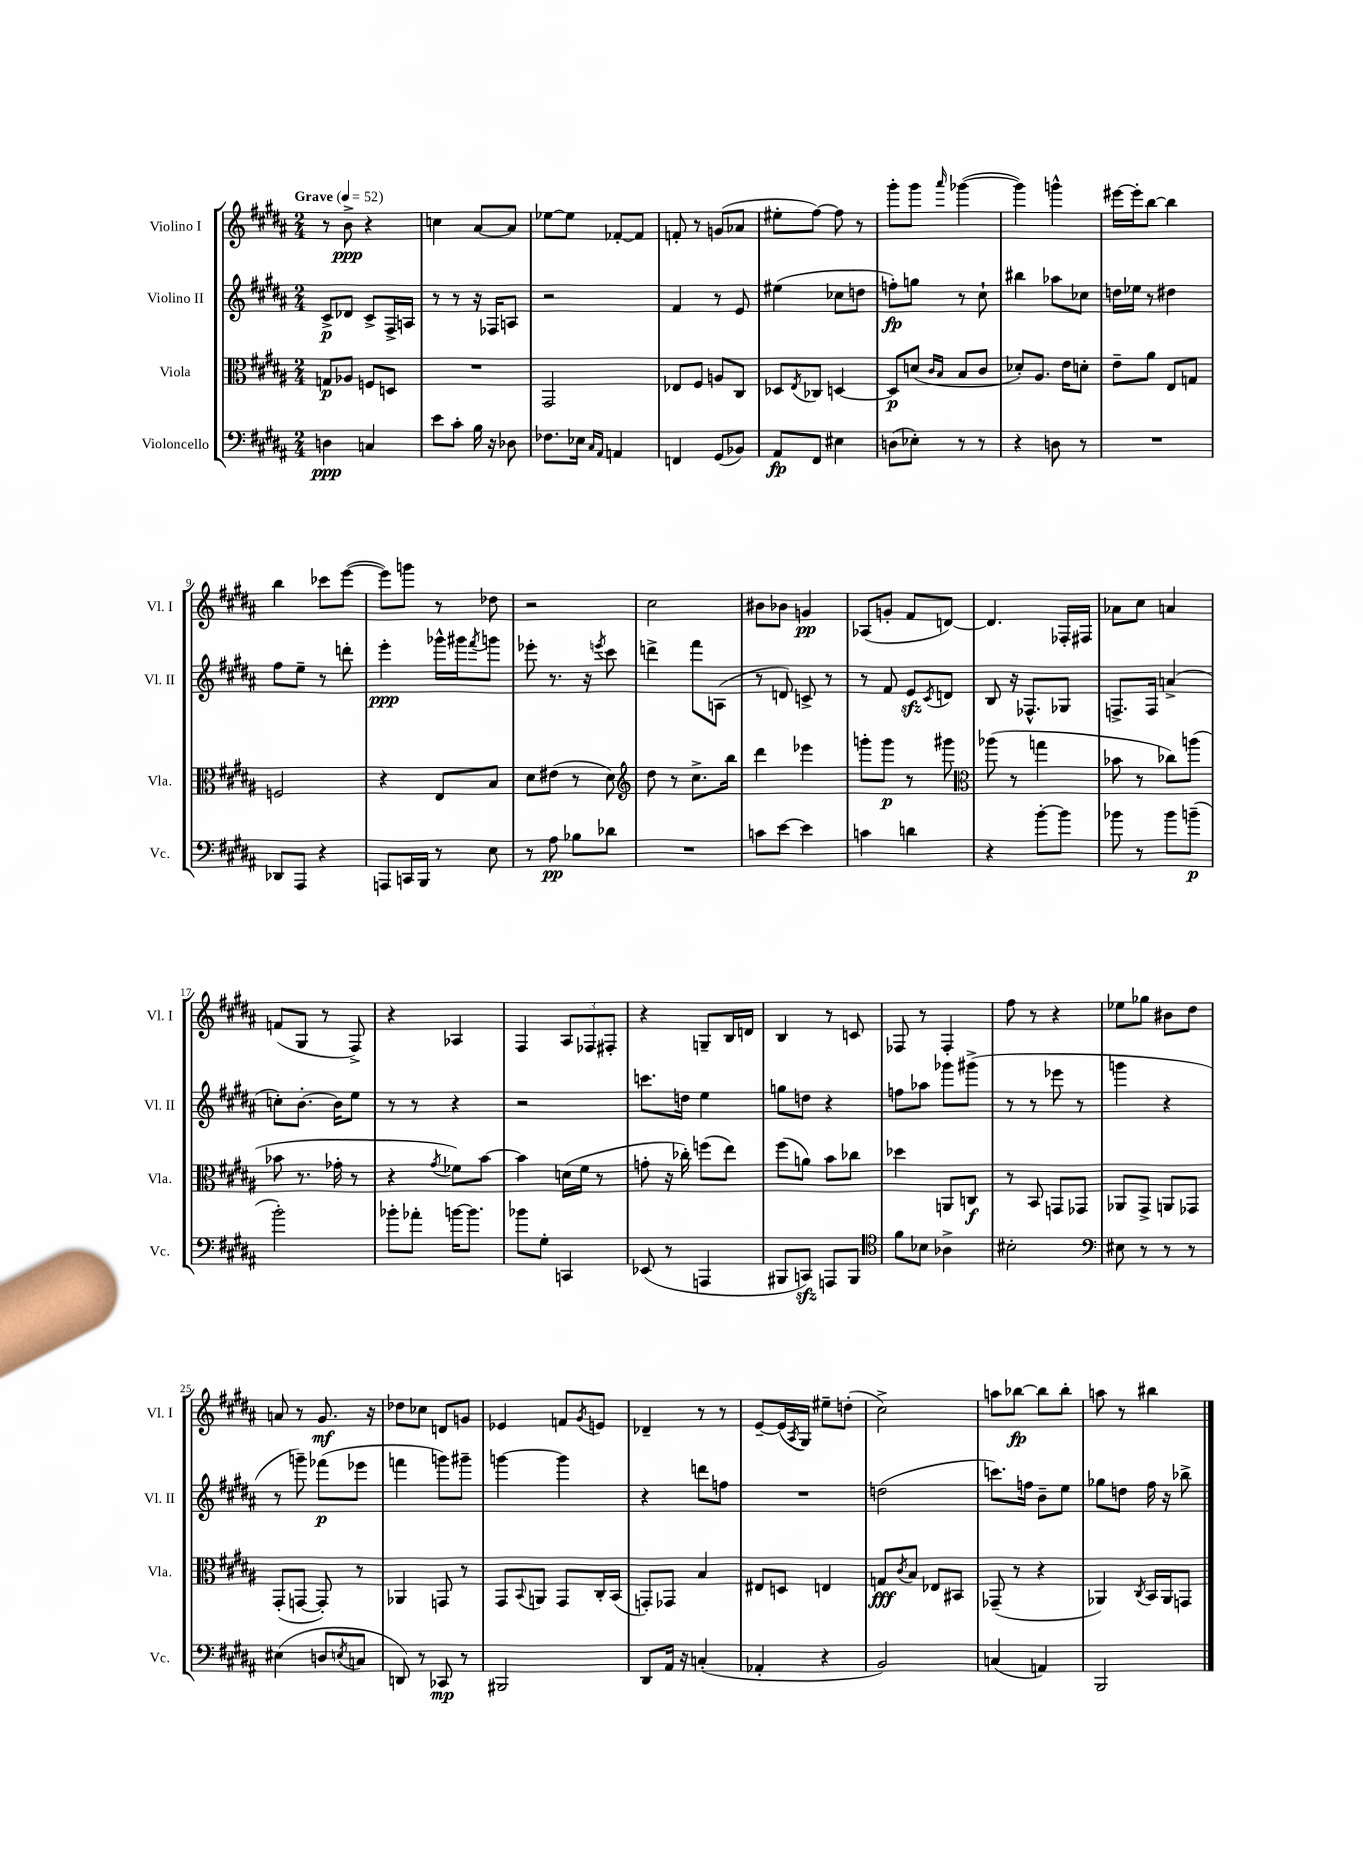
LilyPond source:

<<
\new StaffGroup <<
\new Staff = "s0" \with { instrumentName = "Violino I" shortInstrumentName = "Vl. I" } {
    \clef treble \key b \major \numericTimeSignature \time 2/4 \tempo "Grave" 4 = 52
    r8 b'8->\ppp r4 |
    c''4 ais'8~ ais'8 |
    ees''8~ ees''8 fes'8~-. fes'8 |
    f'8-. r8 g'8( aes'8 |
    eis''8-. fis''8~) fis''8 r8 |
    gis'''8-. gis'''8 \grace { ais'''16 } ges'''4~( |
    ges'''4) g'''4-^ |
    eis'''16~ eis'''16-. b''8~ b''4 |
    b''4 ces'''8 e'''8~( |
    e'''8) g'''8 r8 des''8 |
    r2 |
    cis''2 |
    bis'8 bes'8 g'4\pp |
    aes8( g'8-. fis'8 d'8~) |
    d'4. fes16-. fis16 |
    aes'8 cis''8 a'4 |
    f'8( gis8 r8 fis8->) |
    r4 aes4 |
    fis4 \tuplet 3/2 { ais8 fes8 fis8-. } |
    r4 g8-- b16 d'16 |
    b4 r8 c'8 |
    fes8 r8 fes4-. |
    fis''8 r8 r4 |
    ees''8 ges''8 bis'8 dis''8 |
    a'8 r8 gis'8.\mf r16 |
    des''8 ces''8 d'8 g'8 |
    ees'4 f'8 \acciaccatura { gis'8 } e'8 |
    des'4-- r8 r8 |
    e'8~-- e'16( \acciaccatura { ais8 } gis16) eis''8-- d''8-.( |
    cis''2->) |
    a''8 bes''8~\fp bes''8 bes''8-. |
    a''8 r8 bis''4 \bar "|." |
}
\new Staff = "s1" \with { instrumentName = "Violino II" shortInstrumentName = "Vl. II" } {
    \clef treble \key b \major \numericTimeSignature \time 2/4
    cis'8->\p des'8 cis'8-> fis16-> a16 |
    r8 r8 r16 fes16 a8 |
    r2 |
    fis'4 r8 e'8 |
    eis''4( ces''8 d''8 |
    f''8-.\fp) g''8 r8 cis''8-! |
    bis''4 aes''8 ces''8 |
    d''16 ees''16 r8 dis''4 |
    fis''8 e''8-- r8 d'''8-. |
    e'''4-.\ppp ges'''16-^ gis'''16 \acciaccatura { fis'''8 } g'''8 |
    ees'''8-. r8. r16 \acciaccatura { e'''8 } cis'''8 |
    d'''4-> fis'''8 a8( |
    r8 d'8) c'8-> r8 |
    r8 fis'8 e'8\sfz \acciaccatura { cis'8 } d'8 |
    b8 r16 fes8.-^ ges8 |
    f8.-> f16 a'4->( |
    c''8-.) b'8.~-. b'16 e''8 |
    r8 r8 r4 |
    r2 |
    c'''8. d''16 e''4 |
    g''8 d''8 r4 |
    f''8 aes''8 ges'''8 gis'''8->( |
    r8 r8 ees'''8 r8 |
    g'''4 r4 |
    r8 g'''8--) fes'''8\p( ees'''8 |
    f'''4 g'''8) gis'''8-- |
    g'''4~ g'''4 |
    r4 d'''8 f''8 |
    R2 |
    d''2( |
    c'''8.) f''16 b'8-- e''8 |
    ges''8 d''8 fis''16 r16 bes''8-> \bar "|." |
}
\new Staff = "s2" \with { instrumentName = "Viola" shortInstrumentName = "Vla." } {
    \clef alto \key b \major \numericTimeSignature \time 2/4
    g8\p aes8 f8 d8 |
    R2 |
    gis,2 |
    ees8 fis8 a8 cis8 |
    des8 \acciaccatura { e8 } ces8 d4~ |
    d8\p d'8( \grace { cis'16 b16 } b8 cis'8 |
    des'8-.) ais8. e'16 d'8-. |
    e'8-- ais'8 e8 g8 |
    f2 |
    r4 e8 b8 |
    dis'8 eis'8( r8 dis'8) |
    \clef treble dis''8 r8 cis''8.-> b''16 |
    dis'''4 ees'''4 |
    g'''8-. g'''8\p r8 gis'''8 |
    \clef alto aes''8( r8 g''4 |
    bes'8 r8 ces''8) a''8( |
    bes'8 r8. ges'16-. r8 |
    r4 \acciaccatura { gis'8 } fes'8) b'8~ |
    b'4 d'16( fis'16 r8 |
    g'8-. r16 ces''16-.) f''8( e''8) |
    fis''8( a'8) b'8 ces''8 |
    des''4 a,8 c8\f |
    r8 b,8 g,8 ges,8 |
    aes,8 gis,8-> a,8 ges,8 |
    gis,8-.( g,8~ g,8-.) r8 |
    aes,4 g,8 r8 |
    gis,8 \appoggiatura { b,8 } a,8 gis,8 cis16-. b,16( |
    g,8-.) ges,8 b4 |
    eis8 d8 e4 |
    g8\fff \acciaccatura { cis'8 } b8 ees8 bis,8 |
    ges,8--( r8 r4 |
    aes,4) \acciaccatura { cis8 } b,16 aes,16 g,8 \bar "|." |
}
\new Staff = "s3" \with { instrumentName = "Violoncello" shortInstrumentName = "Vc." } {
    \clef bass \key b \major \numericTimeSignature \time 2/4
    d4\ppp c4 |
    e'8 cis'8-. b16 r16 des8 |
    fes8. ees16 \grace { cis16 ais,16 } a,4 |
    f,4 gis,8( bes,8) |
    ais,8\fp fis,8 eis4 |
    d8( ees8-.) r8 r8 |
    r4 d8 r8 |
    R2 |
    des,8 ais,,8 r4 |
    a,,8 c,16 b,,16 r8 e8 |
    r8 ais8\pp bes8 des'8 |
    R2 |
    c'8 e'8~ e'4 |
    c'4 d'4 |
    r4 b'8~-. b'8 |
    bes'8 r8 bes'8 b'8--\p( |
    b'2-.) |
    bes'8-. aes'8-. b'16~ b'8. |
    bes'8 gis8-. c,4 |
    ees,8( r8 a,,4 |
    bis,,8 c,8\sfz) a,,8 bis,,8 |
    \clef tenor fis'8 bes8 aes4-> |
    bis2-. |
    \clef bass eis8 r8 r8 r8 |
    eis4( d8 \acciaccatura { e8 } c8 |
    d,8) r8 ces,8\mp r8 |
    bis,,2 |
    dis,8 ais,16 r16 c4-.( |
    aes,4-. r4 |
    b,2) |
    c4( a,4) |
    b,,2 \bar "|." |
}
>>
>>
